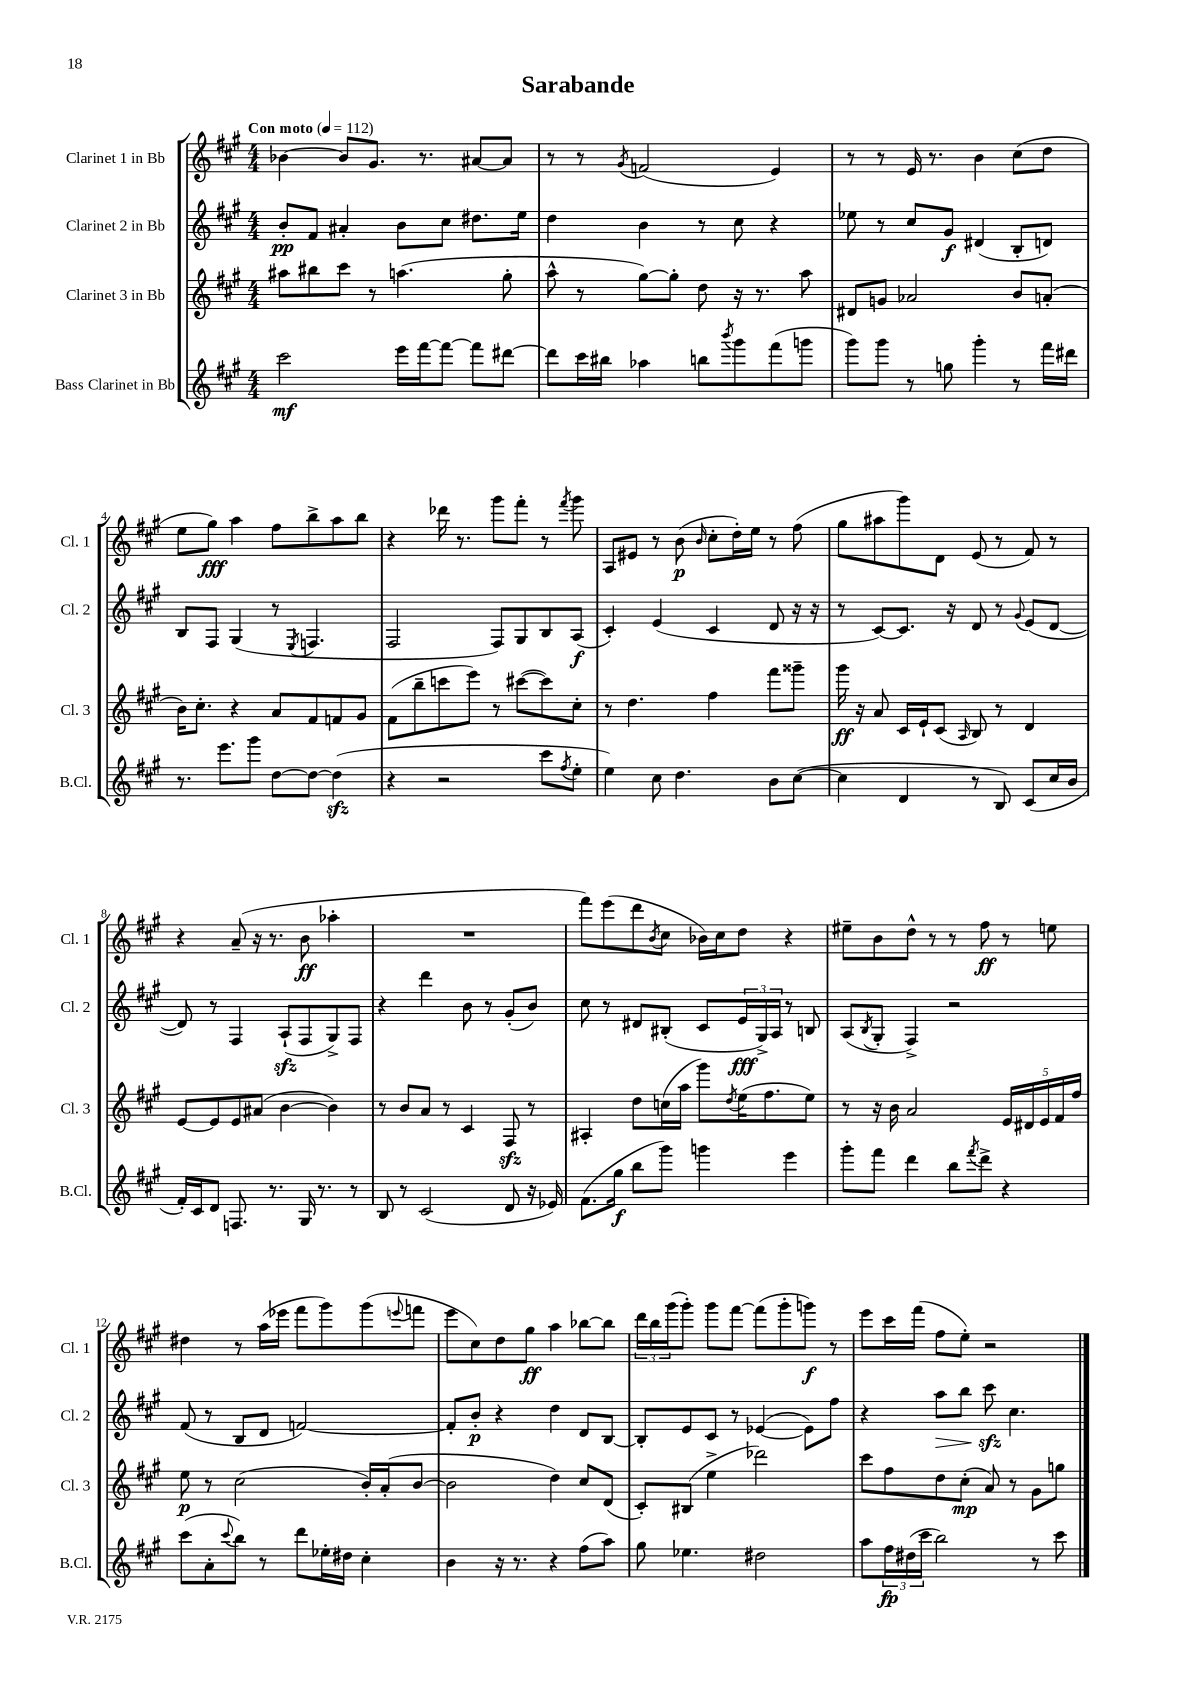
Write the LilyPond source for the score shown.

\header { title = "Sarabande" }
<<
\new StaffGroup <<
\new Staff = "s0" \with { instrumentName = "Clarinet 1 in Bb" shortInstrumentName = "Cl. 1" } {
    \clef treble \key a \major \numericTimeSignature \time 4/4 \tempo "Con moto" 4 = 112
    bes'4~ bes'8 gis'8. r8. ais'8~ ais'8 |
    r8 r8 \acciaccatura { gis'8 } f'2( e'4) |
    r8 r8 e'16 r8. b'4 cis''8( d''8 |
    e''8 gis''8\fff) a''4 fis''8 b''8-> a''8 b''8 |
    r4 des'''16 r8. gis'''8 fis'''8-. r8 \acciaccatura { fis'''8 } gis'''8 |
    a8 eis'8 r8 b'8\p( \grace { b'16 } cis''8-. d''16-.) e''16 r8 fis''8( |
    gis''8 ais''8 gis'''8) d'8 e'8( r8 fis'8) r8 |
    r4 a'8--( r16 r8. b'8\ff aes''4-. |
    R1 |
    fis'''8) e'''8( d'''8 \acciaccatura { b'8 } cis''8 bes'16) cis''16 d''8 r4 |
    eis''8-- b'8 d''8-^ r8 r8 fis''8\ff r8 e''8 |
    dis''4 r8 a''16( ees'''16 fis'''8 gis'''8) gis'''8( \appoggiatura { e'''8 } f'''8 |
    e'''8 cis''8) d''8 gis''8\ff a''4 bes''8~ bes''8 |
    \tuplet 3/2 { d'''16 b''16 gis'''16( } gis'''8-.) gis'''8 fis'''8~ fis'''8( gis'''8-. g'''8\f) r8 |
    e'''8 cis'''16 fis'''16( fis''8 e''8-.) r2 \bar "|." |
}
\new Staff = "s1" \with { instrumentName = "Clarinet 2 in Bb" shortInstrumentName = "Cl. 2" } {
    \clef treble \key a \major \numericTimeSignature \time 4/4
    b'8-.\pp fis'8 ais'4-. b'8 cis''8 dis''8. e''16 |
    d''4 b'4 r8 cis''8 r4 |
    ees''8 r8 cis''8 gis'8\f dis'4( b8-. d'8) |
    b8 fis8 gis4( r8 \acciaccatura { e8 } f4. |
    fis2 fis8) gis8 b8 a8\f( |
    cis'4-.) e'4( cis'4 d'8 r16 r16 |
    r8 cis'8~) cis'8. r16 d'8 r8 \appoggiatura { gis'8 } e'8( d'8~ |
    d'8) r8 fis4 a8-!\sfz( fis8 gis8->) fis8 |
    r4 d'''4 b'8 r8 gis'8-.( b'8) |
    cis''8 r8 dis'8 bis8-.( cis'8 \tuplet 3/2 { e'16\fff gis16->) a16 } r8 b8 |
    a8( \acciaccatura { b8 } gis8-. fis4->) r2 |
    fis'8( r8 b8 d'8 f'2~) |
    f'8-. b'8-.\p r4 d''4 d'8 b8~ |
    b8-. e'8 cis'8 r8 ees'4~( ees'8) fis''8 |
    r4 a''8\> b''8 cis'''8\sfz\! cis''4. \bar "|." |
}
\new Staff = "s2" \with { instrumentName = "Clarinet 3 in Bb" shortInstrumentName = "Cl. 3" } {
    \clef treble \key a \major \numericTimeSignature \time 4/4
    ais''8 bis''8 cis'''8 r8 a''4.( gis''8-. |
    a''8-^ r8 gis''8~) gis''8-. d''8 r16 r8. a''8 |
    dis'8 g'8 aes'2 b'8 a'8-.( |
    b'16) cis''8.-. r4 a'8 fis'8 f'8 gis'8 |
    fis'8( b''8-- c'''8 e'''8) r8 cis'''8~( cis'''8) cis''8-. |
    r8 d''4. fis''4 fis'''8 gisis'''8-- |
    gis'''16\ff r16 a'8 cis'16 e'16-! cis'8( \grace { a16 } b8) r8 d'4 |
    e'8~ e'8 e'8 ais'8( b'4~ b'4) |
    r8 b'8 a'8 r8 cis'4 fis8\sfz r8 |
    ais4-. d''8 c''16( a''16 gis'''8) \acciaccatura { d''8 } e''16( fis''8. e''8) |
    r8 r16 b'16 a'2 \tuplet 5/4 { e'16 dis'16 e'16 fis'16 fis''16 } |
    e''8\p r8 cis''2( b'16-.) a'16-.( b'8~ |
    b'2 d''4) cis''8 d'8( |
    cis'8-.) bis8( e''4-> des'''2) |
    cis'''8 fis''8 d''8 cis''8-.\mp( a'8) r8 gis'8 g''8 \bar "|." |
}
\new Staff = "s3" \with { instrumentName = "Bass Clarinet in Bb" shortInstrumentName = "B.Cl." } {
    \clef treble \key a \major \numericTimeSignature \time 4/4
    cis'''2\mf e'''16 fis'''16~ fis'''8~ fis'''8 dis'''8~ |
    dis'''8 cis'''16 bis''16 aes''4 b''8 \acciaccatura { b'''8 } gis'''8 fis'''8( g'''8 |
    gis'''8) gis'''8 r8 g''8 gis'''4-. r8 fis'''16 dis'''16 |
    r8. e'''8. gis'''8 d''8~ d''8~ d''4\sfz( |
    r4 r2 cis'''8 \acciaccatura { fis''8 } e''8-. |
    e''4) cis''8 d''4. b'8 cis''8~( |
    cis''4 d'4 r8 b8) cis'8( cis''16 b'16 |
    fis'16-.) cis'16 d'8 f8. r8. gis16 r8. r8 |
    b8 r8 cis'2( d'8 r16 ees'16) |
    fis'8.( gis''16\f b''8 gis'''8) g'''4 e'''4 |
    gis'''8-. fis'''8 d'''4 b''8 \acciaccatura { fis'''8 } d'''8-> r4 |
    cis'''8( a'8-. \appoggiatura { cis'''8 } b''8) r8 d'''8 ees''16-. dis''16 cis''4-. |
    b'4 r16 r8. r4 fis''8( a''8) |
    gis''8 ees''4. dis''2 |
    a''8 \tuplet 3/2 { fis''16\fp dis''16( cis'''16 } b''2) r8 cis'''8 \bar "|." |
}
>>
>>
